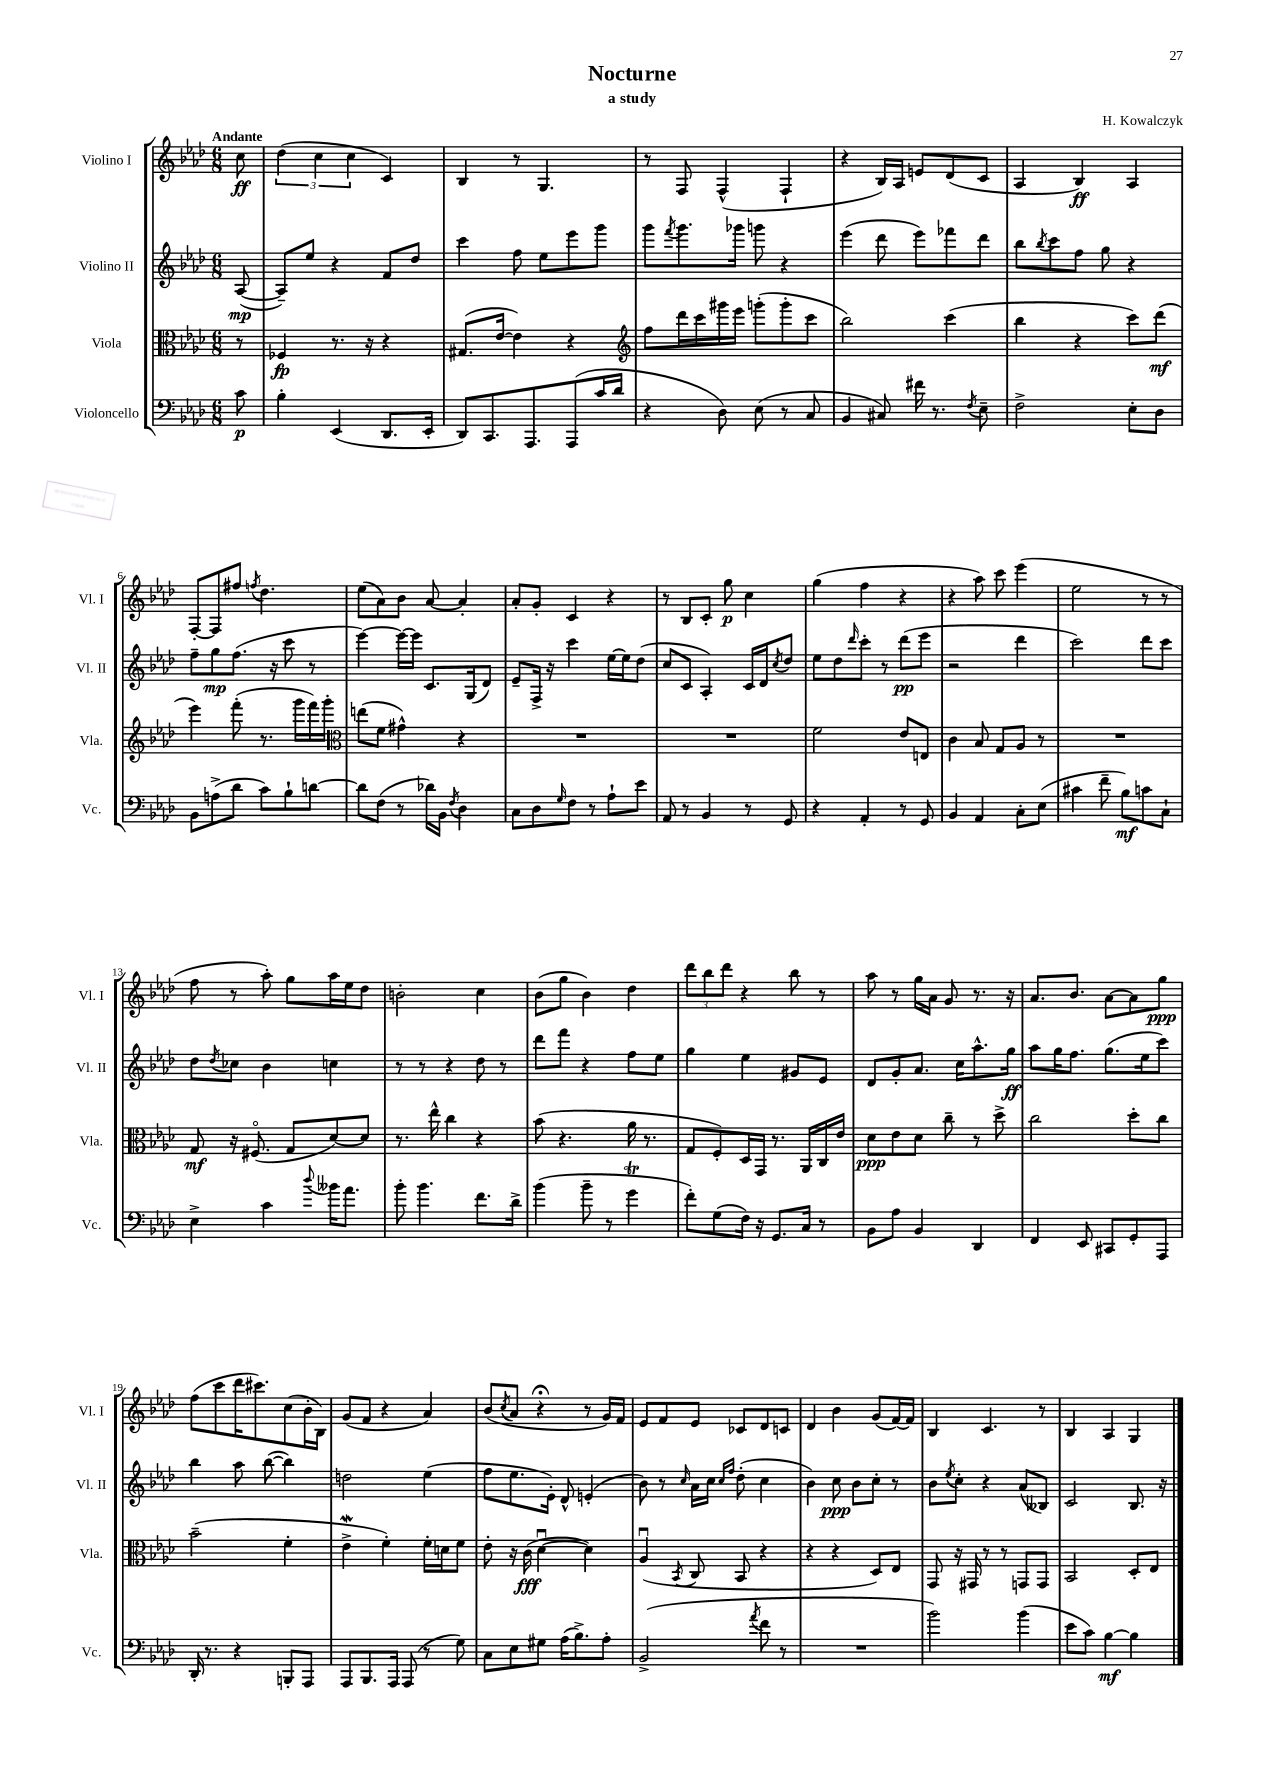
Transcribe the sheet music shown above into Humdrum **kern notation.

**kern	**kern	**kern	**kern
*staff4	*staff3	*staff2	*staff1
*clefF4	*clefC3	*clefG2	*clefG2
*k[b-e-a-d-]	*k[b-e-a-d-]	*k[b-e-a-d-]	*k[b-e-a-d-]
*M6/8	*M6/8	*M6/8	*M6/8
8c\	8r	([8A-/	8cc\
=	=	=	=
4B-'\	4F-/	8A-~/]L)	(6dd-\
.	.	8ee-/J	.
.	.	.	6cc\
(4EE-/	8.r	4r	.
.	.	.	6cc\
.	16r	.	.
8.DD-/L	4r	8f/L	4c/)
.	.	8dd-/J	.
16EE-'/Jk	.	.	.
=	=	=	=
8DD-/L)	(8.G#/L	4ccc\	4B-/
8.CC/	.	.	.
.	[16e-/Jk	.	.
.	4e-\])	8ff\	8r
8.AAA-/	.	.	.
.	.	8ee-\L	4.G/
(8AAA-/	4r	8eee-\	.
16c/L	.	8ggg\J	.
16d-/JJ	.	.	.
=	=	=	=
*	*clefG2	*	*
4r	8ff\L	8ggg\L	8r
.	.	8qfff/	.
.	16ddd-\L	8.ggg\	8F/
.	16ccc\	.	.
8D-\)	16ggg#\	.	(4F^^/
.	16eee-\JJ	16ggg-\Jk	.
(8E-\	(8ggg'\L	8ggg\	.
8r	8ggg'\	4r	4F`/
8C/	8ccc\J	.	.
=	=	=	=
4BB-/	2bb-\)	(4eee-\	4r
8C#/)	.	8ddd-\	16B-/LL)
.	.	.	16A-/JJ
16f#\	.	8eee-\L)	8e/L
8.r	.	.	.
.	(4ccc\	8fff-\	(8d-/
8qF/	.	.	.
8E-~\	.	8ddd-\J	8c/J
=	=	=	=
2F^\	4bb-\	8bb-\L	4A-/
.	.	8qbb-/	.
.	.	8ccc\	.
.	4r	8ff\J	4B-/)
.	.	8gg\	.
8E-'\L	8ccc\L)	4r	4A-/
8D-\J	(8ddd-\J	.	.
=	=	=	=
8BB-\L	4eee-\)	8ff~\L	[8F'/L
(8A^\	.	8gg\	8F/]
8d-\J	(8fff'\	(8.ff\J	8ff#/J
.	.	.	8qff/
8c\L)	8.r	.	4.dd-\
.	.	16r	.
8B-`\	.	8ccc\	.
.	16ggg\LL	.	.
[8d\J	16fff\)	8r	.
.	16ggg'\JJ	.	.
=	=	=	=
*	*clefC3	*	*
8d\]L	(8ee\L	[4eee-\)	(8ee-\L
(8F\J	8f\J	.	8a-\)
8r	4g#^^\)	16eee-\_LL	8b-\J
.	.	16eee-\]JJ	.
16d-\LL)	.	8.c/L	[8a-/
16BB-\JJ	.	.	.
8qF/	.	.	.
4D-\	4r	.	4a-'/]
.	.	(16G/k	.
.	.	8d-/J)	.
=	=	=	=
8C\L	2.r	8e-~/L	8a-'/L
8D-\	.	16F^/Jk	8g'/J
.	.	16r	.
16qqG/	.	.	.
8F\J	.	4ccc\	4c/
8r	.	.	.
8A-`\L	.	[16ee-\LL	4r
.	.	16ee-\]J	.
8e-\J	.	(8dd-\J	.
=	=	=	=
8AA-/	2.r	8cc/L	8r
8r	.	8c/J	8B-/L
4BB-/	.	4A-'/)	8c'/J
.	.	.	8gg\
8r	.	16c/LL	4cc\
.	.	16d-/J	.
.	.	8qcc/	.
8GG/	.	8dd-/J	.
=	=	=	=
4r	2f\	8ee-\L	(4gg\
.	.	8dd-\	.
.	.	16qqddd-/	.
4AA-'/	.	8ccc'\J	4ff\
.	.	8r	.
8r	8e-/L	(8ddd-\L	4r
8GG/	8E/J	8eee-\J	.
=	=	=	=
4BB-/	4c\	2r	4r
4AA-/	8B-/	.	8aa-\)
.	8G/L	.	8ccc\
8C'\L	8A-/J	4ddd-\	(4eee-\
(8E-\J	8r	.	.
=	=	=	=
4c#\	2.r	2ccc\)	2ee-\
8f~\	.	.	.
8B-\L)	.	.	.
8c\	.	8ddd-\L	8r
8C`\J	.	8ccc\J	8r
=	=	=	=
4E-^\	8G/	8dd-\L	8ff\
.	.	8qdd-/	.
.	16r	8cc-\J	8r
.	(8.F#o/	.	.
4c\	.	4b-\	8aa-'\)
.	8G/L	.	8gg\L
8qqdd-/	.	.	.
16b--\LK	[8d-/)	4cc\	16aa-\L
8.a-\J	.	.	16ee-\J
.	8d-/]J	.	8dd-\J
=	=	=	=
8b-'\	8.r	8r	2b'\
4.b-\	.	8r	.
.	16ee-^^\	.	.
.	4cc\	4r	.
8.f\L	4r	8dd-\	4cc\
.	.	8r	.
16d-^\Jk	.	.	.
=	=	=	=
(4b-\	(8b-\	8ddd-\L	(8b-\L
.	4.r	8fff\J	8gg\J
8b-~\	.	4r	4b-\)
8r	.	.	.
4g\	16a-\	8ff\L	4dd-\
.	8.r	.	.
.	.	8ee-\J	.
=	=	=	=
8f'\L)	8G/L	4gg\	12ddd-\L
.	.	.	12bb-\
(8G\	8F'/)	.	.
.	.	.	12ddd-\J
16F\Jk)	16D-/L	4ee-\	4r
16r	16GG/JJ	.	.
8.GG/L	8.r	.	.
.	.	8g#/L	8bb-\
16C/Jk	16AA-/LL	.	.
8r	16C/	8e-/J	8r
.	16e-/JJ	.	.
=	=	=	=
8BB-\L	8d-\L	8d-/L	8aa-\
8A-\J	8e-\	8g'/	8r
4BB-/	8d-\J	8.a-/J	16gg\LL
.	.	.	16a-\JJ
.	8cc~\	.	8g/
.	.	16cc\LK	.
4DD-/	8r	8.aa-^^\	8.r
.	8dd-^\	.	.
.	.	16gg\Jk	16r
=	=	=	=
4FF/	2cc\	8aa-\L	8.a-/L
.	.	16gg\K	.
.	.	8.ff\J	8.b-/J
8EE-/	.	.	.
8CC#/L	.	(8.gg\L	[8a-\L
8GG'/	8dd-'\L	.	8a-\]
.	.	16ee-\k	.
8AAA-/J	8cc\J	8ccc\J)	8gg\J
=	=	=	=
16DD-'/	(2b-~\	4bb-\	(8ff\L
8.r	.	.	.
.	.	.	8ccc\
4r	.	8aa-\	16ddd-\K
.	.	.	8.ccc#\)
.	.	([8bb-\	.
8BBB'/L	4f'\	4bb-\])	(8cc\
8AAA-/J	.	.	16b-'\L
.	.	.	16B-\JJ)
=	=	=	=
8AAA-/L	4e-^\	2dd\	(8g/L
8.BBB-/	.	.	8f/J
.	4f'\)	.	4r
16AAA-/Jk	.	.	.
(8AAA-/	.	.	.
8r	16f'\LL	(4ee-\	4a-/)
.	16d\J	.	.
8G\)	8f\J	.	.
=	=	=	=
8C\L	8e-'\	8ff\L	(8b-/L
.	.	.	8qcc/
8E-\	16r	8.ee-\	8a-/J
.	(16c\	.	.
8G#\J	[4d-u\	.	4r;
.	.	16e-'\Jk)	.
(16A-\LK	.	8d-^^/	.
8.B-^\)	.	.	.
.	4d-\])	(4e'/	8r
8A-'\J	.	.	16g/LL)
.	.	.	16f/JJ
=	=	=	=
(2BB-^/	(4A-u/	8b-\)	8e-/L
.	.	8r	8f/
.	8qBB-/	16qqcc/	.
.	8C/	16a-\LL	8e-/J
.	.	16cc\JJ	.
.	.	16qqcc/LL	.
.	.	16qqff/JJ	.
.	8BB-/	(8dd-'\	8c-/L
8qa-/	.	.	.
8f\	4r	4cc\	8d-/
8r	.	.	8c/J
=	=	=	=
2.r	4r	4b-\)	4d-/
.	4r	8cc\	4b-\
.	.	8b-\L	.
.	8D-/L)	8cc'\J	(8g/L
.	8E-/J	8r	[16f/L)
.	.	.	16f/]JJ
=	=	=	=
2b-\)	8GG/	8b-\L	4B-/
.	.	8qee-/	.
.	16r	8cc'\J	.
.	16GG#/	.	.
.	8r	4r	4.c/
.	8r	.	.
(4b-\	8GG/L	(8a-/L	.
.	8GG/J	8B--/J)	8r
=	=	=	=
8e-\L	2BB-/	2c/	4B-/
8c\J)	.	.	.
[4B-\	.	.	4A-/
4B-\]	8D-'/L	8.B-/	4G/
.	8E-/J	.	.
.	.	16r	.
==	==	==	==
*-	*-	*-	*-
